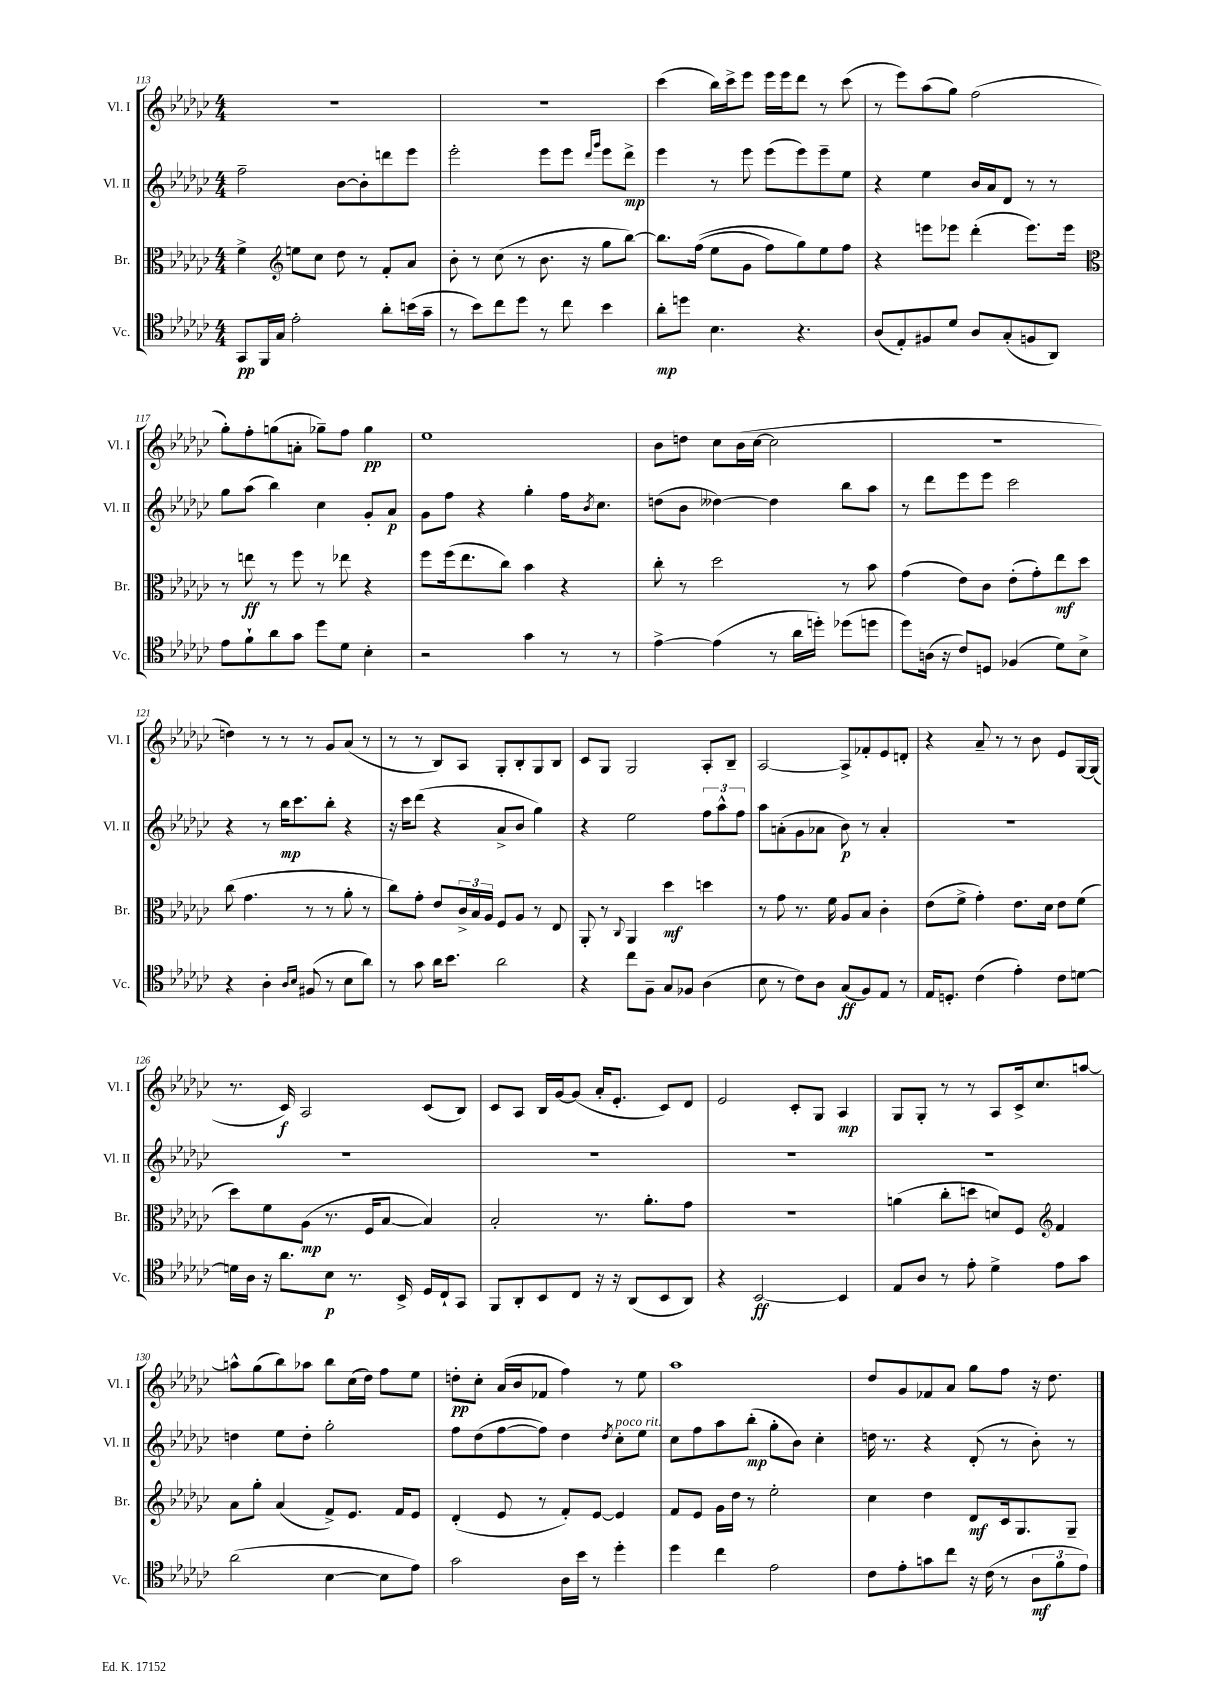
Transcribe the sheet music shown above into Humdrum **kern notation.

**kern	**kern	**kern	**kern
*staff4	*staff3	*staff2	*staff1
*clefC4	*clefC3	*clefG2	*clefG2
*k[b-e-a-d-g-c-]	*k[b-e-a-d-g-c-]	*k[b-e-a-d-g-c-]	*k[b-e-a-d-g-c-]
*M4/4	*M4/4	*M4/4	*M4/4
8GG-	4f^	2ff~	1r
16FF	.	.	.
16G-	.	.	.
*	*clefG2	*	*
2e-'	8ee	.	.
.	8cc-	.	.
.	8dd-	[8b-	.
.	8r	8b-']	.
8a-'	8f'	8ddd	.
(16b	8a-	8eee-	.
16g-~	.	.	.
=	=	=	=
8r	8b-'	2eee-'	1r
8b-)	8r	.	.
8cc-	(8cc-	.	.
8dd-	8r	.	.
8r	8.b-	8eee-	.
8cc-	.	8eee-	.
.	16r	.	.
.	.	16qqddd-	.
.	.	16qqggg-	.
4b-	8gg-	8eee-	.
.	[8bb-)	8ddd-^	.
=	=	=	=
8a-'	8.bb-]	4eee-	(4ccc-
8dd	.	.	.
.	&((16ff	.	.
4.B-	8ee-	8r	16bb-)
.	.	.	16ccc-^
.	8g-	8eee-	8eee-
.	8ff)	(8eee-	16eee-
.	.	.	16eee-
4.r	8gg-&)	8eee-)	8ddd-
.	8ee-	8eee-~	8r
.	8ff	8ee-	(8ccc-
=	=	=	=
(8A-	4r	4r	8r
8E-')	.	.	8eee-)
8F#	8eee	4ee-	(8aa-
8d-	8eee-	.	8gg-)
8A-	(4ddd-'	16b-	(2ff
.	.	16a-	.
(8G-'	.	8d-	.
8F	8.eee-)	8r	.
8AA-)	.	8r	.
.	16eee-	.	.
=	=	=	=
*	*clefC3	*	*
8e-	8r	8gg-	8gg-')
8f`	8ee	(8aa-	8ff'
8a-	8r	4bb-)	(8gg
8g-	8ff	.	8a'
8dd-	8r	4cc-	8gg-~)
8d-	8ee-	.	8ff
4B-'	4r	8g-'	4gg-
.	.	8a-	.
=	=	=	=
2r	8ff	8g-	1ee-
.	(16ff	8ff	.
.	8.ee-	.	.
.	.	4r	.
.	8cc-)	.	.
4g-	4b-	4gg-'	.
8r	4r	16ff	.
.	.	8qb-	.
.	.	8.cc-	.
8r	.	.	.
=	=	=	=
[4e-^	8cc-'	(8dd	8b-
.	8r	8b-	8dd
(4e-]	2dd-	[4dd--)	8cc-
.	.	.	(16b-
.	.	.	[16cc-
8r	.	4dd--]	2cc-]
16a-	.	.	.
16dd')	.	.	.
(8dd-	8r	8bb-	.
8dd	8b-	8aa-	.
=	=	=	=
8dd-)	(4g-	8r	1r
(16A	.	8ddd-	.
16r	.	.	.
8c-)	8e-)	8eee-	.
8D	8c-	8eee-	.
(4F-	(8e-'	2ccc-	.
.	8g-')	.	.
8d-)	8ee-	.	.
8B-^	8dd-	.	.
=	=	=	=
4r	(8cc-	4r	4dd)
.	4.g-	.	.
4A-'	.	8r	8r
.	.	16bb-	8r
.	.	8.ccc-	.
16qqA-	.	.	.
16qqB-	.	.	.
(8F#	8r	.	8r
8r	8r	8bb-'	8g-
8B-	8a-'	4r	(8a-
8a-)	8r	.	8r
=	=	=	=
8r	8cc-)	16r	8r
.	.	16ccc-	.
8g-	8g-'	(8ddd-	8r
16a-	8e-	4r	8B-)
8.b-	.	.	.
.	24c-^	.	8A-
.	24B-	.	.
.	24A-	.	.
2a-	8F	8a-^	8G-'
.	8A-	8b-	8B-'
.	8r	4gg-)	8G-
.	8E-	.	8B-
=	=	=	=
4r	8AA-'	4r	8c-
.	8r	.	8G-
.	8qqC-	.	.
8cc-	4AA-	2ee-	2G-
8F~	.	.	.
8G-	4dd-	.	.
8F-	.	.	.
(4A-	4dd	12ff	8A-'
.	.	12aa-^^	.
.	.	.	8B-~
.	.	12ff	.
=	=	=	=
8B-	8r	8aa-	[2A-
8r	8g-	(8a'	.
8c-)	8.r	8g-	.
8A-	.	8a-	.
.	16f	.	.
(8G-	8A-	8b-)	8A-^]
8F)	8B-	8r	8f-'
8E-	4c-'	4a-'	8e-
8r	.	.	8d'
=	=	=	=
16E-	(8e-	1r	4r
8.D'	.	.	.
.	8f^	.	.
(4c-	4g-')	.	8a-~
.	.	.	8r
4e-')	8.e-	.	8r
.	.	.	8b-
.	16d-	.	.
8c-	8e-	.	8e-
[8d	(8f	.	[16G-
.	.	.	(16G-]
=	=	=	=
16d]	8dd-)	1r	8.r
16A-	.	.	.
16r	8f	.	.
8.a-	.	.	16c-)
.	(8A-	.	2A-
8B-	8.r	.	.
8.r	.	.	.
.	16F	.	.
.	[8B-	.	.
16BB-^	.	.	.
16D-	4B-])	.	(8c-
16C-`	.	.	.
8GG-	.	.	8B-)
=	=	=	=
8FF	2B-'	1r	8c-
8AA-'	.	.	8A-
8BB-	.	.	16B-
.	.	.	[16g-
8C-	.	.	(8g-]
16r	8.r	.	16a-'
16r	.	.	8.e-'
(8AA-	.	.	.
.	8.a-'	.	.
8BB-	.	.	8c-)
8AA-)	8g-	.	8d-
=	=	=	=
4r	1r	1r	2e-
[2BB-	.	.	.
.	.	.	8c-'
.	.	.	8G-
4BB-]	.	.	4A-
=	=	=	=
8E-	(4a	1r	8G-
8A-	.	.	8G-'
8r	8cc-'	.	8r
8e-'	8dd	.	8r
4d-^	8d)	.	8A-
.	8F	.	16c-^
.	.	.	8.cc-
*	*clefG2	*	*
8e-	4f	.	.
8g-	.	.	[8aa
=	=	=	=
(2a-	8a-	4dd	8aa^^]
.	8gg-'	.	(8gg-
.	(4a-	8ee-	8bb-)
.	.	8dd'	8aa-
[4B-	8f^)	2gg-'	8bb-
.	8.e-	.	(16cc-
.	.	.	16dd-)
8B-]	.	.	8ff
.	16f	.	.
8e-)	8e-	.	8ee-
=	=	=	=
2g-	(4d-'	8ff	8dd'
.	.	(8dd-	8cc-'
.	8e-	[8ff	(16a-
.	.	.	16b-
.	8r	8ff])	8f-
16A-	8f')	4dd-	4ff)
16b-	.	.	.
8r	[8e-	.	.
.	.	8qdd-	.
4dd-'	4e-]	8cc-'	8r
.	.	8ee-	8ee-
=	=	=	=
4dd-	8f	8cc-	1aa-
.	8e-	8ff	.
4cc-	16g-	8aa-	.
.	16dd-	.	.
.	8r	(8bb-'	.
2e-	2ee-'	8gg-'	.
.	.	8b-)	.
.	.	4cc-'	.
=	=	=	=
8c-	4cc-	16dd	8dd-
.	.	8.r	.
8e-'	.	.	8g-
8g	4dd-	4r	8f-
8cc-	.	.	8a-
16r	8d-	(8d-'	8gg-
(16c-	.	.	.
8r	16c-	8r	8ff
.	8.G-	.	.
12A-	.	8b-')	16r
.	.	.	8.dd-
12f	.	.	.
.	8G-~	8r	.
12e-)	.	.	.
==	==	==	==
*-	*-	*-	*-
